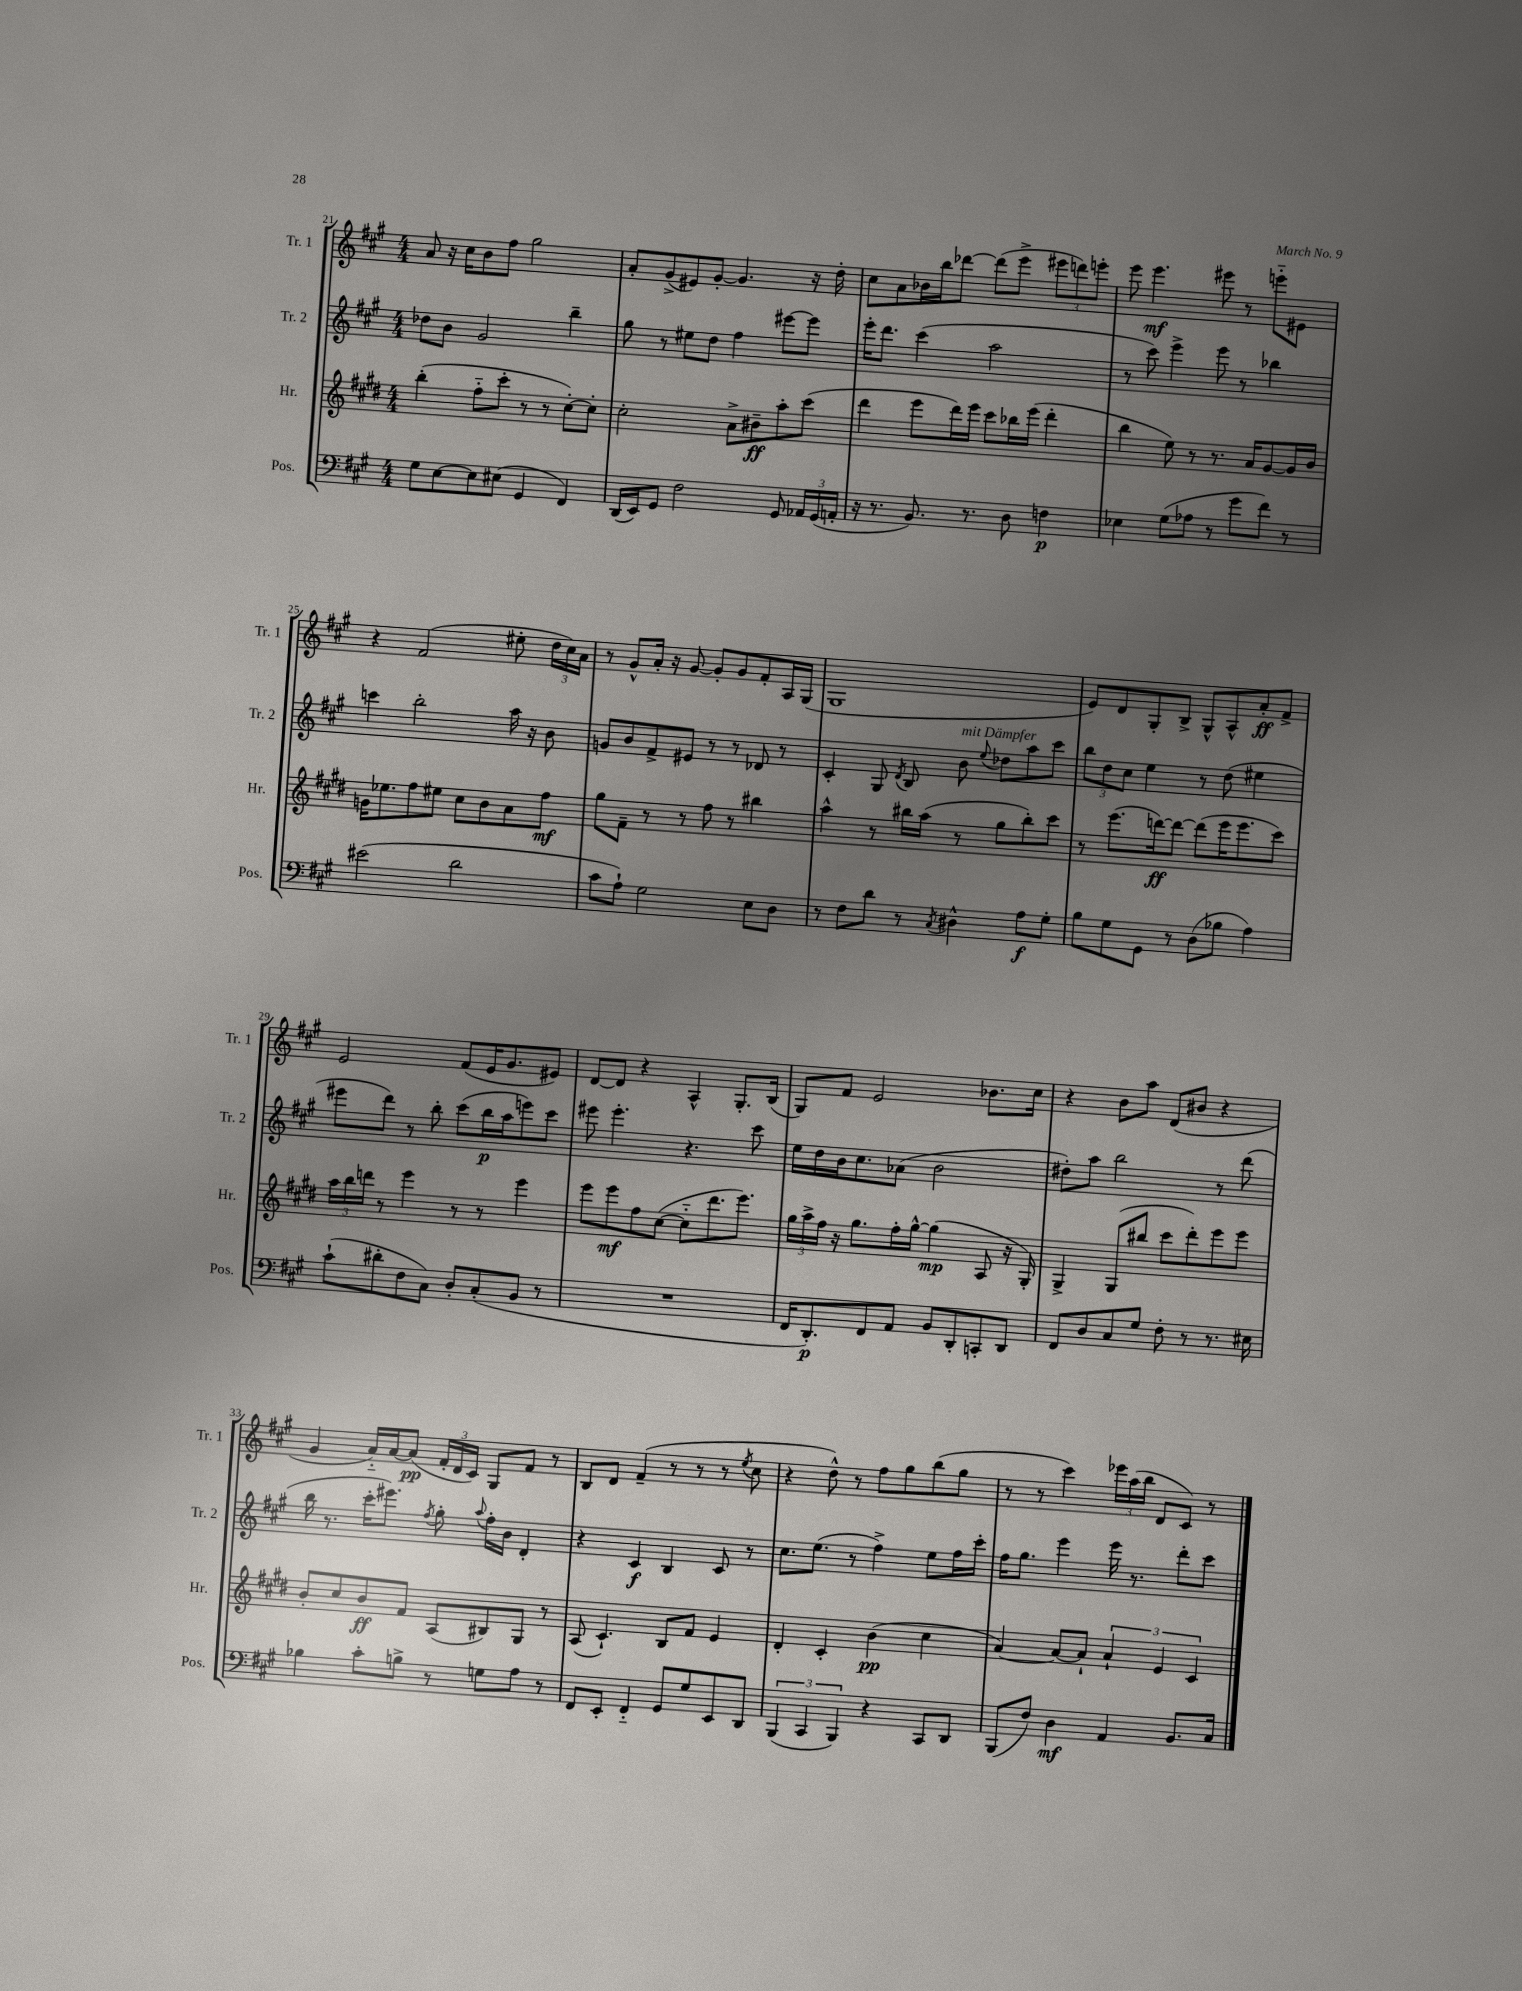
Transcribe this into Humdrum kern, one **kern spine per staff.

**kern	**dynam	**kern	**dynam	**kern	**dynam	**kern	**dynam
*part4	*part4	*part3	*part3	*part2	*part2	*part1	*part1
*staff4	*staff4	*staff3	*staff3	*staff2	*staff2	*staff1	*staff1
*I"Pos.	*	*I"Hr.	*	*I"Tr. 2	*	*I"Tr. 1	*
*I'Pos.	*	*I'Hr.	*	*I'Tr. 2	*	*I'Tr. 1	*
*clefF4	*	*clefG2	*	*clefG2	*	*clefG2	*
*k[f#c#g#]	*	*k[f#c#g#d#]	*	*k[f#c#g#]	*	*k[f#c#g#]	*
*M4/4	*	*M4/4	*	*M4/4	*	*M4/4	*
=21	=21	=21	=21	=21	=21	=21	=21
8G#\L	.	(4bb'\	.	8dd-X\L	.	8a/	.
[8E\	.	.	.	8b\J	.	16r	.
.	.	.	.	.	.	16cc#\KL	.
8E\]	.	8ff#\L	.	2g#/	.	8b\	.
(8E#X\J	.	8ccc#'\J	.	.	.	8ff#\J	.
4GG#/	.	8r	.	.	.	2gg#\	.
.	.	8r	.	.	.	.	.
4FF#/)	.	[8cc#'\L)	.	4bb~\	.	.	.
.	.	8cc#'\J]	.	.	.	.	.
=22	=22	=22	=22	=22	=22	=22	=22
(16DD/LL	.	2cc#'\	.	8gg#\	.	8a'/L	.
16EE/J)	.	.	.	.	.	.	.
8GG#/J	.	.	.	8r	.	(8g#^/	.
2F#\	.	.	.	8ee#X\L	.	8e#X/)	.
.	.	.	.	8dd\J	.	[8g#'/J	.
.	.	8a^\L	.	4ff#\	.	4.g#/]	.
.	.	8b#X~\	ff	.	.	.	.
8GG#/	.	8aa'\	.	[8eee#X\L	.	.	.
24AA-X/LL	.	(8ccc#\J	.	8eee#\J]	.	16r	.
(24GG#/	.	.	.	.	.	.	.
.	.	.	.	.	.	16dd'\	.
24AAn'/JJ	.	.	.	.	.	.	.
=23	=23	=23	=23	=23	=23	=23	=23
16r	.	4ddd#\	.	16eee'\KL	.	8cc#\L	.
8.r	.	.	.	8.ddd\J	.	.	.
.	.	.	.	.	.	8a\	.
8.BB/)	.	8eee\L	.	(4ccc#\	.	16b-X\L	.
.	.	.	.	.	.	16bb\J	.
.	.	16ddd#\L)	.	.	.	[8ddd-X\J	.
8.r	.	16eee\JJ	.	.	.	.	.
.	.	8ccc#\L	.	2aa\	.	(8ddd-\L]	.
8D\	.	16bb-X\L	.	.	.	8eee^\J	.
.	.	(16eee\JJ	.	.	.	.	.
4Fn\	p	4ddd#'\	.	.	.	12eee#X\L	.
.	.	.	.	.	.	12dddn\)	.
.	.	.	.	.	.	12eeen'\J	.
=24	=24	=24	=24	=24	=24	=24	=24
4E-X\	.	4bb\	.	8r	.	8eee\	.
.	.	.	.	8ccc#\)	.	4.eee\	mf
(8G#\L	.	8ee\)	.	4eee^\	.	.	.
8A-X\J	.	8r	.	.	.	.	.
8r	.	8.r	.	8eee\	.	8eee#X\	.
8g#\L	.	.	.	8r	.	8r	.
.	.	16a/KL	.	.	.	.	.
8f#\J)	.	[8g#/	.	4bb-X\	.	8eeen\L	.
8r	.	16g#/L]	.	.	.	8e#X\J	.
.	.	16b/JJ	.	.	.	.	.
!!LO:LB:g=z
=25	=25	=25	=25	=25	=25	=25	=25
(2e#X\	.	16gn\KL	.	4cccn\	.	4r	.
.	.	8.ee-X\	.	.	.	.	.
.	.	8ff#\	.	2bb'\	.	(2f#/	.
.	.	8ee#X\J	.	.	.	.	.
2d\	.	8cc#\L	.	.	.	.	.
.	.	8b\	.	.	.	.	.
.	.	8a\	.	16aa\	.	8ee#X'\	.
.	.	.	.	16r	.	.	.
.	.	8ff#\J	mf	8b\	.	24dd\LL	.
.	.	.	.	.	.	24cc#\)	.
.	.	.	.	.	.	24a\JJ	.
=26	=26	=26	=26	=26	=26	=26	=26
8c#\L	.	8gg#\L	.	8gn/L	.	8r	.
8A`\J)	.	8f#~\J	.	8b/	.	8g#^^/L	.
2G#\	.	8r	.	8f#^/	.	16a'/Jk	.
.	.	.	.	.	.	16r	.
.	.	8r	.	8e#X/J	.	[8g#/	.
.	.	8ff#\	.	8r	.	8g#'/L]	.
.	.	8r	.	8r	.	8g#/	.
8E\L	.	4bb#X\	.	8d-X/	.	8f#'/	.
8D\J	.	.	.	8r	.	16A/L	.
.	.	.	.	.	.	(16G#/JJ	.
=27	=27	=27	=27	=27	=27	=27	=27
8r	.	4aa^^\	.	4c#'/	.	1G#	.
8F#\L	.	.	.	.	.	.	.
8d\J	.	8r	.	8G#/	.	.	.
.	.	.	.	8qd/	.	.	.
8r	.	16bb#X\LL	.	8B/	.	.	.
.	.	(16aa\JJ	.	.	.	.	.
8qC#/	.	.	.	.	.	.	.
!	!	!	!	!LO:TX:a:i:t=mit Dämpfer	!	!	!
4D#X^^\	.	8r	.	8b\	.	.	.
.	.	.	.	8qqee/	.	.	.
.	.	8gg#\L	.	8dd-X\L	.	.	.
8A\L	f	8bb#'\)	.	8aa\	.	.	.
8G#'\J	.	8ccc#\J	.	8ccc#\J	.	.	.
=28	=28	=28	=28	=28	=28	=28	=28
8B\L	.	8r	.	12bb\L	.	8e/L)	.
.	.	.	.	12dd\	.	.	.
8G#\	.	(8.eee\L	.	.	.	8d/	.
.	.	.	.	12cc#\J	.	.	.
8GG#\J	.	.	.	4ee\	.	8G#'/	.
.	.	[16dddn\k)	ff	.	.	.	.
8r	.	8ddd\J_	.	.	.	8B^/J	.
(8D\L	.	(8ddd\L]	.	8r	.	8G#^^/L	.
8B-X\J	.	16eee\K	.	(8dd\	.	8A^^/	.
.	.	8.eee\	.	.	.	.	.
4A\)	.	.	.	4ee#X\	.	8a'/	ff
.	.	8ccc#\J)	.	.	.	8f#^/J	.
!!LO:LB:g=z
=29	=29	=29	=29	=29	=29	=29	=29
(8c#`\L	.	24aa\LL	.	8eee#X\L	.	2e/	.
.	.	24bb\	.	.	.	.	.
.	.	24dddn\JJ	.	.	.	.	.
8d#X'\	.	8r	.	8ddd\J)	.	.	.
8F#\	.	4eee\	.	8r	.	.	.
8C#\J)	.	.	.	8bb'\	.	.	.
8D'/L	.	8r	.	(8ccc#\L	.	(8f#/L	.
(8C#'/	.	8r	.	16bb\L	p	16e/K	.
.	.	.	.	16aa\J	.	8.g#/	.
8BB/J	.	4eee\	.	8eeen\)	.	.	.
8r	.	.	.	8ccc#\J	.	8e#X/J)	.
=30	=30	=30	=30	=30	=30	=30	=30
1r	.	8eee\L	.	8eee#X\	.	[8d/L	.
.	.	8eee\	mf	4.eee#'\	.	8d/J]	.
.	.	8ff#\	.	.	.	4r	.
.	.	([8cc#\J	.	.	.	.	.
.	.	8cc#\L]	.	4.r	.	4A^^/	.
.	.	8.ddd#\	.	.	.	.	.
.	.	.	.	.	.	8.G#'/L	.
.	.	8.eee\J)	.	.	.	.	.
.	.	.	.	8ccc#\	.	.	.
.	.	.	.	.	.	(16B/Jk	.
=31	=31	=31	=31	=31	=31	=31	=31
16FF#/KL	.	24gg#\LL	.	16ee\LL	.	8G#/L)	.
.	.	24aa^\	.	.	.	.	.
8.DD'/)	p	.	.	16dd\	.	.	.
.	.	24ff#\JJ	.	.	.	.	.
.	.	16r	.	16b\J	.	8f#/J	.
.	.	8.gg#\L	.	8.cc#\	.	.	.
8FF#/	.	.	.	.	.	2e/	.
8AA/J	.	16ff#'\L	.	(8a-X\J	.	.	.
.	.	[16gg#^^\JJ	.	.	.	.	.
8BB/L	.	(4gg#\]	mp	2b\	.	.	.
8DD'/	.	.	.	.	.	.	.
8CCn'/	.	8A/	.	.	.	8.b-X\L	.
8DD/J	.	16r	.	.	.	.	.
.	.	16G#'/)	.	.	.	16cc#\Jk	.
=32	=32	=32	=32	=32	=32	=32	=32
8FF#/L	.	4G#^/	.	8dd#X'\L)	.	4r	.
8D/	.	.	.	8aa\J	.	.	.
8C#/	.	(8G#/L	.	2bb\	.	8b\L	.
8G#/J	.	8bb#X/J	.	.	.	8aa\J	.
8F#'\	.	8ccc#\L	.	.	.	(8d/L	.
8r	.	8ddd#'\)	.	.	.	8b#X/J	.
8.r	.	8eee\	.	8r	.	4r	.
.	.	8eee\J	.	(8ddd\	.	.	.
16E#X\	.	.	.	.	.	.	.
!!LO:LB:g=z
=33	=33	=33	=33	=33	=33	=33	=33
4B-X\	.	8b'/L	.	16bb\	.	4g#/	.
.	.	.	.	8.r	.	.	.
.	.	8cc#/	.	.	.	.	.
8c#'\L	.	8b/	ff	16ccc#'\KL	.	16a/LL)	.
.	.	.	.	8.eee#X\J)	.	[16a/J	.
8Bn^\J	.	8f#/J	.	.	.	(8a/J]	pp
.	.	.	.	8qff#/	.	.	.
8r	.	(8A/L	.	8gg#'\	.	24f#'/LL	.
.	.	.	.	.	.	24d/	.
.	.	.	.	.	.	24c#/JJ)	.
.	.	.	.	8qqaa/	.	.	.
8Gn\L	.	8B#X/)	.	16ff#'\LL	.	8G#/L	.
.	.	.	.	16b\JJ	.	.	.
8A\J	.	8G#/J	.	4d'/	.	8f#/J	.
8r	.	8r	.	.	.	8r	.
=34	=34	=34	=34	=34	=34	=34	=34
8FF#/L	.	(8A/	.	4r	.	8B/L	.
8EE'/J	.	4.c#`/)	.	.	.	8d/J	.
4FF#/	.	.	.	4c#/	f	(4f#~/	.
8GG#/L	.	8B/L	.	4B/	.	8r	.
8G#/	.	8f#/J	.	.	.	8r	.
8EE/	.	4e/	.	8c#/	.	8r	.
.	.	.	.	.	.	8qee/	.
8DD/J	.	.	.	8r	.	8cc#\	.
=35	=35	=35	=35	=35	=35	=35	=35
(6BBB/	.	4d#'/	.	8.cc#\L	.	4r	.
6CC#/	.	.	.	.	.	.	.
.	.	.	.	(8.ee\J	.	.	.
.	.	4c#'/	.	.	.	8dd^^\)	.
6BBB/)	.	.	.	.	.	.	.
.	.	.	.	8r	.	8r	.
4r	.	(4b\	pp	4ff#^\)	.	8ff#\L	.
.	.	.	.	.	.	8gg#\	.
8CC#/L	.	4cc#\	.	8ee\L	.	(8bb\	.
8DD/J	.	.	.	16ff#\L	.	8gg#\J	.
.	.	.	.	16ccc#'\JJ	.	.	.
=36	=36	=36	=36	=36	=36	=36	=36
(8BBB/L	.	[4a/)	.	16ff#\KL	.	8r	.
.	.	.	.	8.gg#\J	.	.	.
8F#/J)	.	.	.	.	.	8r	.
4D\	mf	8a/L_	.	4eee\	.	4ccc#\)	.
.	.	8a`/J]	.	.	.	.	.
4AA/	.	6a`/	.	16eee\	.	24eee-X\LL	.
.	.	.	.	.	.	(24aa\	.
.	.	.	.	8.r	.	.	.
.	.	.	.	.	.	24bb\JJ	.
.	.	.	.	.	.	8d/L	.
.	.	6e/	.	.	.	.	.
8.BB/L	.	.	.	8ddd'\L	.	8c#/J)	.
.	.	6c#/	.	.	.	.	.
.	.	.	.	8ccc#\J	.	8r	.
16C#/Jk	.	.	.	.	.	.	.
==	==	==	==	==	==	==	==
*-	*-	*-	*-	*-	*-	*-	*-
